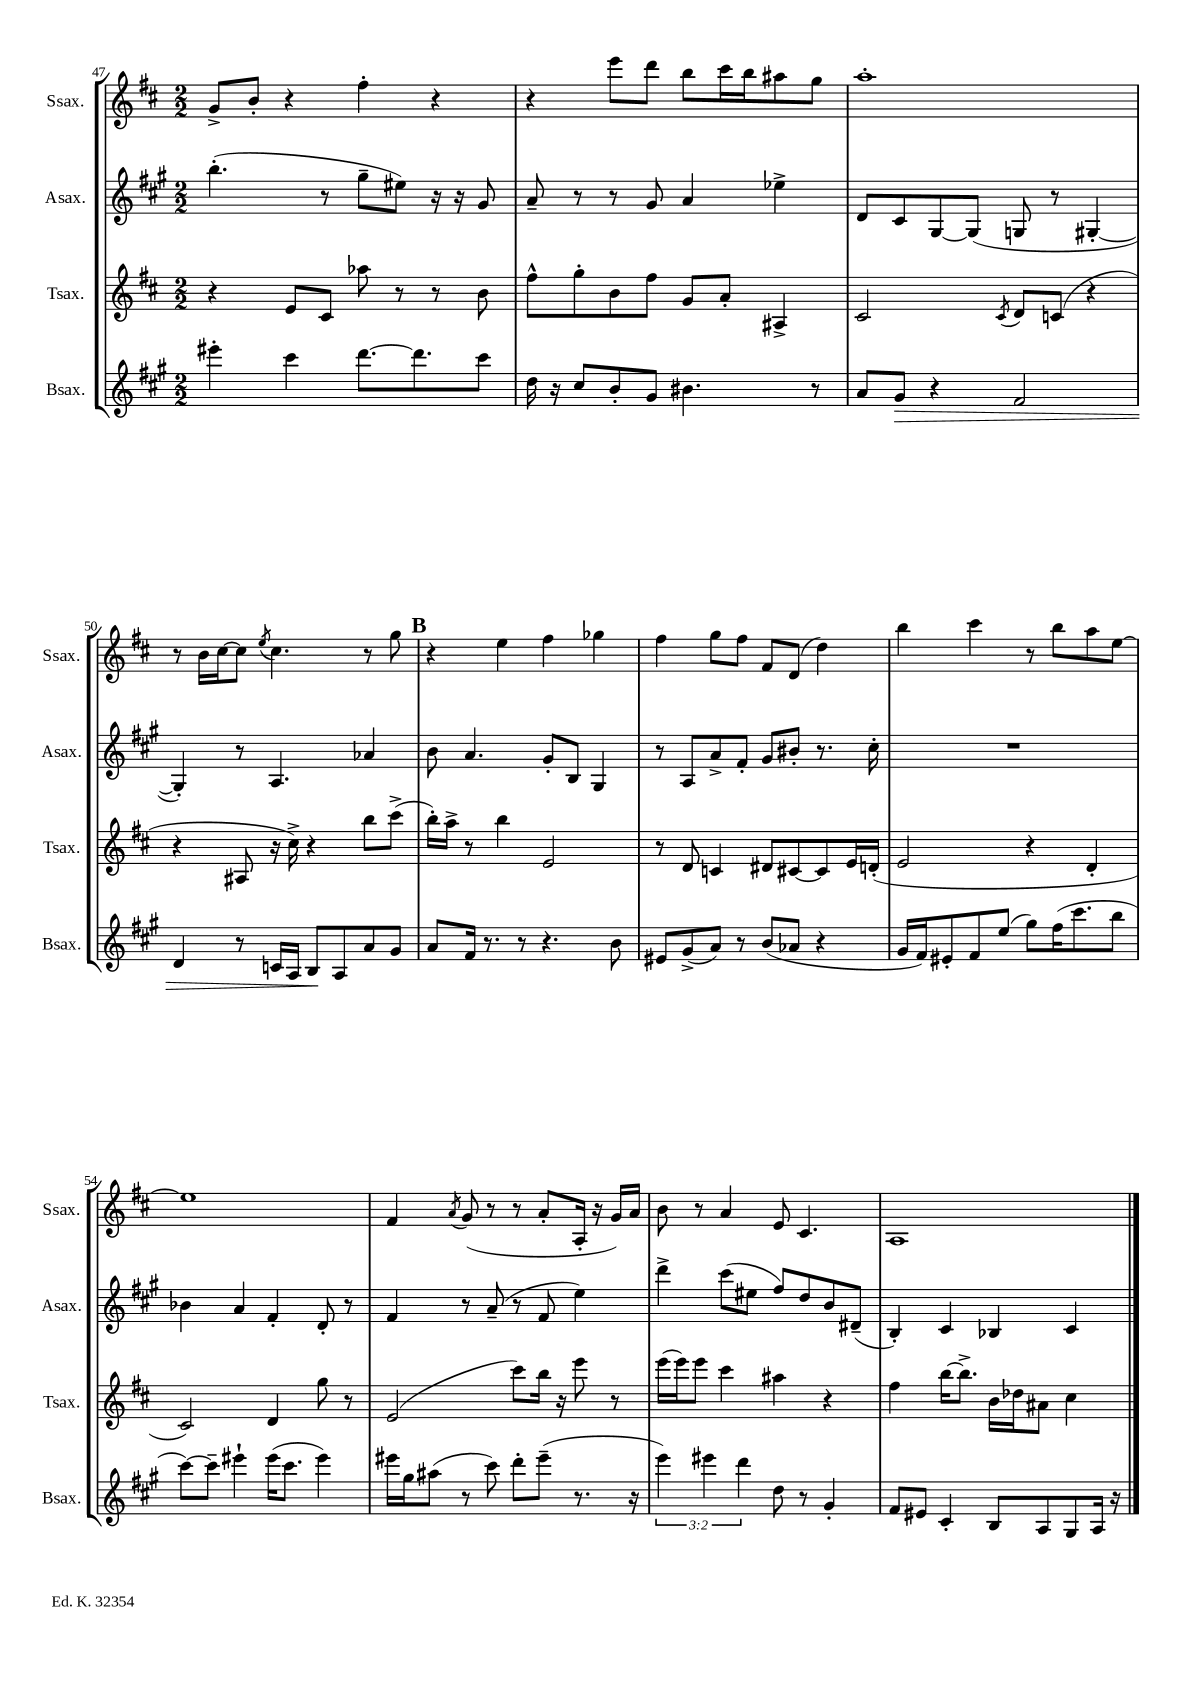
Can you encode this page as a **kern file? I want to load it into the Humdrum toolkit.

**kern	**dynam	**kern	**kern	**kern
*part4	*part4	*part3	*part2	*part1
*staff4	*staff4	*staff3	*staff2	*staff1
*I"Bsax.	*	*I"Tsax.	*I"Asax.	*I"Ssax.
*I'Bsax.	*	*I'Tsax.	*I'Asax.	*I'Ssax.
*clefG2	*	*clefG2	*clefG2	*clefG2
*k[f#c#g#]	*	*k[f#c#]	*k[f#c#g#]	*k[f#c#]
*M2/2	*	*M2/2	*M2/2	*M2/2
=47	=47	=47	=47	=47
4eee#X'\	.	4r	(4.bb'\	8g^/L
.	.	.	.	8b'/J
4ccc#\	.	8e/L	.	4r
.	.	8c#/J	8r	.
[8.ddd\L	.	8aa-X\	8gg#~\L	4ff#'\
.	.	8r	8ee#X\J)	.
8.ddd\]	.	.	.	.
.	.	8r	16r	4r
.	.	.	16r	.
8ccc#\J	.	8b\	8g#/	.
=48	=48	=48	=48	=48
16dd\	.	8ff#^^\L	8a~/	4r
16r	.	.	.	.
8cc#/L	.	8gg'\	8r	.
8b'/	.	8b\	8r	8eee\L
8g#/J	.	8ff#\J	8g#/	8ddd\J
4.b#X\	.	8g/L	4a/	8bb\L
.	.	8a'/J	.	16ccc#\L
.	.	.	.	16bb\J
.	.	4A#X^/	4ee-X^\	8aa#X\
8r	.	.	.	8gg\J
=49	=49	=49	=49	=49
8a/L	.	2c#/	8d/L	1aa'
!	!LO:HP:b	!	!	!
8g#/J	>	.	8c#/	.
4r	.	.	[8G#/	.
.	.	.	(8G#/J]	.
.	.	8qc#/	.	.
2f#/	.	8d/L	8Gn/	.
.	.	(8cn/J	8r	.
.	.	4r	[4G#X'/	.
!!LO:LB:g=z
=50	=50	=50	=50	=50
4d/	.	4r	4G#'/])	8r
.	.	.	.	16b\LL
.	.	.	.	[16cc#\J
8r	.	8A#X/	8r	8cc#\J]
.	.	.	.	8qee/
16cn/LL	.	16r	4.A/	4.cc#\
16A/JJ	.	16cc#^\)	.	.
8B/L	.	4r	.	.
8A/	]	.	.	.
8a/	.	8bb\L	4a-X/	8r
8g#/J	.	(8ccc#^\J	.	8gg\
!!LO:REH:place=s1:t=B
=51	=51	=51	=51	=51
8a/L	.	16bb'\LL)	8b\	4r
.	.	16aa^\JJ	.	.
16f#/Jk	.	8r	4.a/	.
8.r	.	.	.	.
.	.	4bb\	.	4ee\
8r	.	.	.	.
4.r	.	2e/	8g#'/L	4ff#\
.	.	.	8B/J	.
.	.	.	4G#/	4gg-X\
8b\	.	.	.	.
=52	=52	=52	=52	=52
8e#X/L	.	8r	8r	4ff#\
(8g#^/	.	8d/	8A/L	.
8a/J)	.	4cn/	8a^/	8gg\L
8r	.	.	8f#'/J	8ff#\J
(8b/L	.	8d#X/L	8g#/L	8f#/L
8a-X/J	.	[8c#X/	8b#X'/J	(8d/J
4r	.	8c#/]	8.r	4dd\)
.	.	16e/L	.	.
.	.	(16dn'/JJ	16cc#'\	.
=53	=53	=53	=53	=53
16g#/LL	.	2e/	1r	4bb\
16f#/J)	.	.	.	.
8e#X'/	.	.	.	.
8f#/	.	.	.	4ccc#\
(8ee/J	.	.	.	.
8gg#\L)	.	4r	.	8r
(16ff#\K	.	.	.	8bb\L
8.ccc#\	.	.	.	.
.	.	4d'/	.	8aa\
8bb\J	.	.	.	[8ee\J
!!LO:LB:g=z
=54	=54	=54	=54	=54
[8ccc#\L)	.	2c#/)	4b-X\	1ee]
8ccc#~\J]	.	.	.	.
4eee#X`\	.	.	4a/	.
(16eee#\KL	.	4d/	4f#'/	.
8.ccc#\J	.	.	.	.
4eee#\)	.	8gg\	8d'/	.
.	.	8r	8r	.
=55	=55	=55	=55	=55
16eee#X\LL	.	(2e/	4f#/	4f#/
16gg#\J	.	.	.	.
(8aa#X\J	.	.	.	.
.	.	.	.	8qa/
8r	.	.	8r	(8g/
8ccc#\)	.	.	(8a~/	8r
8ddd'\L	.	8ccc#\L)	8r	8r
(8eee#~\J	.	16bb\Jk	8f#/	8a'/L
.	.	16r	.	.
8.r	.	8eee\	4ee\)	16A'/Jk
.	.	.	.	16r
.	.	8r	.	16g/LL)
16r	.	.	.	16a/JJ
=56	=56	=56	=56	=56
6eee\)	.	(16eee\LL	4ddd^\	8b\
.	.	16eee\J)	.	.
.	.	8eee\J	.	8r
6eee#X\	.	.	.	.
.	.	4ccc#\	(8ccc#\L	4a/
6ddd\	.	.	.	.
.	.	.	8ee#X\J	.
8dd\	.	4aa#X\	8ff#/L)	8e/
8r	.	.	8dd/	4.c#/
4g#'/	.	4r	8b/	.
.	.	.	(8d#X~/J	.
=57	=57	=57	=57	=57
8f#/L	.	4ff#\	4B'/)	1A
8e#X/J	.	.	.	.
4c#'/	.	[16bb\KL	4c#/	.
.	.	8.bb^\J]	.	.
8B/L	.	16b\LL	4B-X/	.
.	.	16dd-X\J	.	.
8A/	.	8a#X\J	.	.
8G#/	.	4cc#\	4c#/	.
16A/Jk	.	.	.	.
16r	.	.	.	.
==	==	==	==	==
*-	*-	*-	*-	*-
